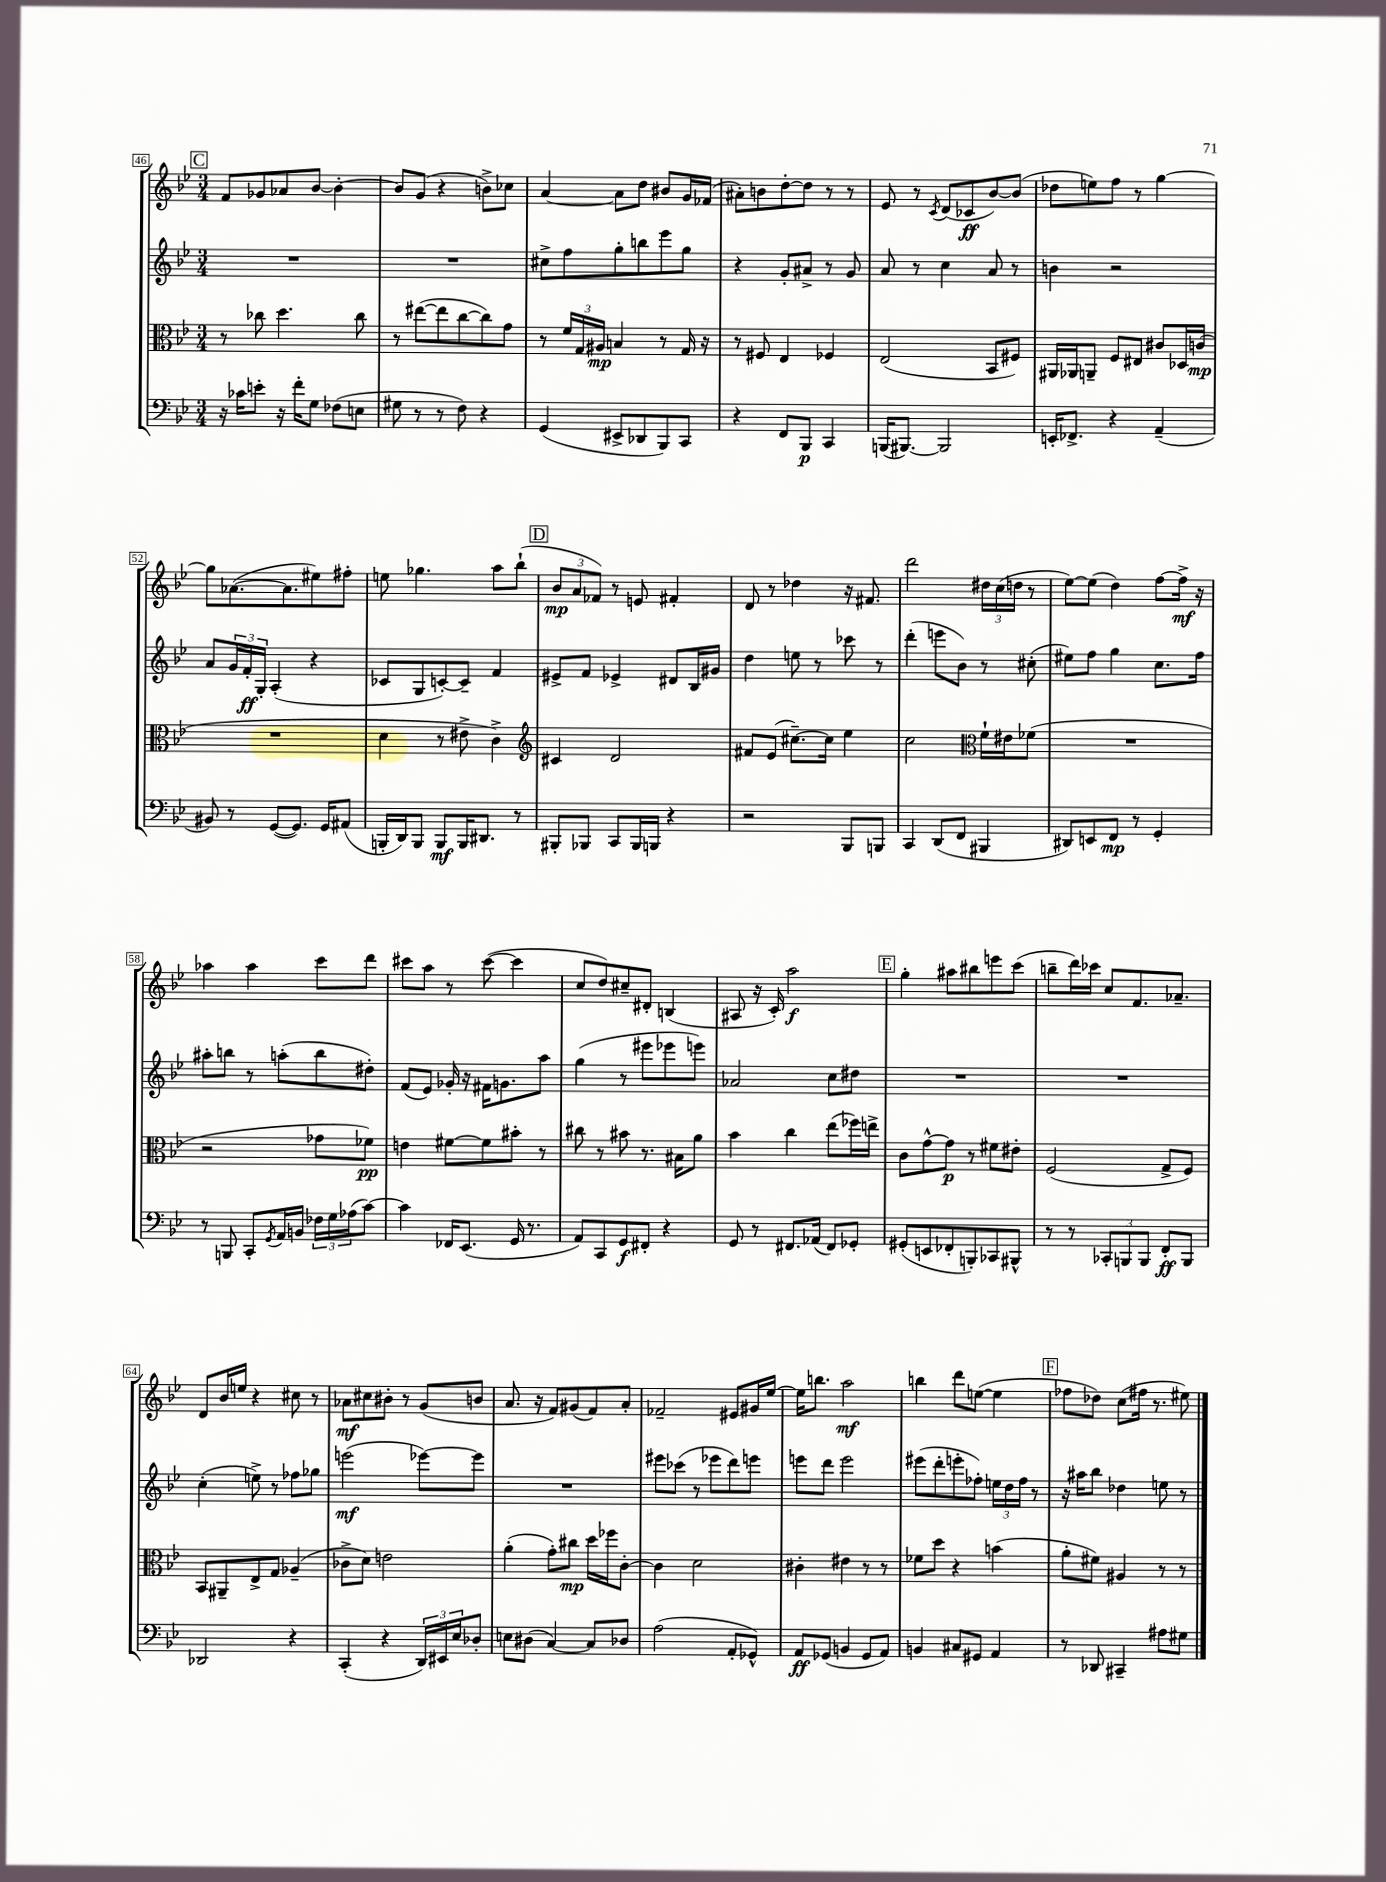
<<
\new StaffGroup <<
\new Staff = "s0" {
    \clef treble \key bes \major \numericTimeSignature \time 3/4
    \mark \markup { \box "C" } f'8 ges'8 aes'8 bes'8~ bes'4~-. |
    bes'8 g'8( r4 b'8->) ces''8 |
    a'4~ a'8 d''8 bis'8 g'16 fes'16( |
    ais'8-.) b'8 d''8~-. d''8 r8 r8 |
    ees'8 r8 \acciaccatura { c'8 } d'8( ces'8\ff bes'8~) bes'8( |
    des''8 e''8) f''8 r8 g''4~ |
    g''8 aes'8.~( aes'8. eis''8) fis''8-. |
    e''8 ges''4. a''8 bes''8-!( |
    \mark \markup { \box "D" } \tuplet 3/2 { bes'8\mp a'8 fes'8) } r8 e'8 fis'4-. |
    d'8 r8 des''4 r16 fis'8. |
    d'''2 \tuplet 3/2 { dis''16 c''16( d''16 } r8 |
    ees''8~) ees''8( d''4) f''8~ f''16->\mf r16 |
    aes''4 aes''4 c'''8 d'''8 |
    cis'''8 a''8 r8 cis'''8~( cis'''4 |
    c''8 d''8) cis''8-- dis'8-. b4( |
    ais8 r16 c'16-.) a''2\f |
    \mark \markup { \box "E" } g''4-. ais''8 bis''8 e'''8 c'''8( |
    b''8-- d'''16) ces'''16 c''8 f'8. aes'8.-- |
    d'8 bes'16 e''16 r4 cis''8 r8 |
    aes'8\mf cis''8 bis'8-. r8 g'8( b'8 |
    a'8. r16 f'8) gis'8( f'8) a'8-. |
    fes'2-- eis'8 gis'16 ees''16~ |
    ees''16 b''8. a''2\mf |
    b''4 d'''8 e''8~( e''4 |
    \mark \markup { \box "F" } fes''8 des''8) c''8( fis''16 r8. eis''8) \bar "|." |
}
\new Staff = "s1" {
    \clef treble \key bes \major \numericTimeSignature \time 3/4
    \mark \markup { \box "C" } R2. |
    R2. |
    cis''8-> f''8 g''8-. b''8 ees'''8 g''8 |
    r4 g'8-. ais'8-> r8 g'8 |
    a'8 r8 c''4 a'8 r8 |
    b'4 r2 |
    a'8 \tuplet 3/2 { g'16 f'16-.\ff g16-. } a4-.( r4 |
    ces'8 g8 c'8~-.) c'8-- f'4 |
    \mark \markup { \box "D" } eis'8-> f'8 ees'4-> dis'8 bes16 gis'16 |
    d''4 e''8 r8 ces'''8 r8 |
    d'''4-.( e'''8 bes'8) r8 cis''8-.( |
    eis''8) f''8 g''4 c''8. f''16 |
    ais''8-. b''8 r8 a''8-.( b''8 dis''8-.) |
    f'8( ees'8) ges'16-. r16 fis'16 g'8. a''8 |
    g''4( r8 eis'''8 ees'''8 e'''8) |
    aes'2 c''8 dis''8 |
    \mark \markup { \box "E" } R2. |
    R2. |
    c''4-.( e''8->) r8 fes''8 ges''8 |
    e'''2\mf( ees'''8~) ees'''8 |
    R2. |
    eis'''8 ces'''8( r8 ees'''8 d'''8) e'''8 |
    e'''8 d'''8 e'''2 |
    eis'''8( d'''8-. e'''8-. fes''8-.) \tuplet 3/2 { e''16 d''16 fes''16 } r8 |
    \mark \markup { \box "F" } r16 ais''16 bes''8 des''4 e''8 r8 \bar "|." |
}
\new Staff = "s2" {
    \clef alto \key bes \major \numericTimeSignature \time 3/4
    \mark \markup { \box "C" } r8 ces''8 d''4. ces''8 |
    r8 eis''8~( eis''8 c''8~ c''8) g'8 |
    r8 \tuplet 3/2 { f'16 g16 ais16\mp } b4 r8 g16 r16 |
    r8 fis8 ees4 fes4 |
    ees2( bes,8 fis8) |
    ais,16 aes,16 a,8-- f8 eis8 cis'8 des16 c'16\mp( |
    R2. |
    d'4 r8 eis'8-> c'4->) |
    \mark \markup { \box "D" } \clef treble cis'4 d'2 |
    fis'8 ees'8( cis''8.~--) cis''16 ees''4 |
    c''2 \clef alto f'16-! eis'16 fes'8( |
    R2. |
    r2 ges'8 fes'8\pp) |
    e'4 fis'8~ fis'8 bis'8-. r8 |
    cis''8 r8 bis'8 r8. bis16 a'8 |
    bes'4 c''4 ees''8( fes''16) e''16-> |
    \mark \markup { \box "E" } c'8 g'8~-^ g'8\p r8 fis'8 eis'8-. |
    f2( g8-> f8) |
    bes,8 ais,8-- ees8-> g8 aes4--( |
    ces'8-> d'8) e'2 |
    a'4-.( g'8-.) cis''8\mp d''16 fes''16 c'8~-. |
    c'4 d'2 |
    cis'4-. eis'4 r8 r8 |
    fes'8 d''8 r4 b'4( |
    \mark \markup { \box "F" } a'8-. fis'8) ais4 r8 r8 \bar "|." |
}
\new Staff = "s3" {
    \clef bass \key bes \major \numericTimeSignature \time 3/4
    \mark \markup { \box "C" } r16 ces'16 e'8-. r16 f'16-. g8 fes8( e8 |
    gis8 r8 r8 f8) r4 |
    g,4( eis,8-> des,8 bes,,8) c,8 |
    r4 f,8 bes,,8\p c,4 |
    b,,16( bis,,8.~) bis,,2 |
    e,16-. fes,8.-> r4 a,4--( |
    bis,8) r8 g,8~( g,8.) g,16 ais,8( |
    b,,16-. d,16) b,,8 b,,8\mf b,,16 dis,8. r8 |
    \mark \markup { \box "D" } bis,,8-. bes,,8 c,8 bes,,16 b,,16 r4 |
    r2 bes,,8 b,,8 |
    c,4 d,8( f,8 bis,,4 |
    dis,8) e,8 f,8\mp r8 g,4-. |
    r8 b,,8 c,8-. \acciaccatura { g,8 } a,16 b,16 \tuplet 3/2 { fes16 g16 aes16( } c'8~) |
    c'4 fes,16 ees,8.( g,16 r8. |
    a,8) c,8 g,8\f fis,8-. r4 |
    g,8 r8 fis,8. aes,16( fis,8) ges,8-. |
    \mark \markup { \box "E" } gis,8-.( e,8 fes,8-. b,,8-.) ces,8 bis,,8-^ |
    r8 r8 \tuplet 3/2 { ces,8-. b,,8 b,,8 } f,8-.\ff b,,8 |
    des,2 r4 |
    c,4-.( r4 \tuplet 3/2 { d,16) eis,16 ees16 } des8-. |
    e8 dis8( c4~) c8 des8 |
    a2( a,8-. ges,8-^) |
    a,8\ff ges,8( b,4 ges,8 a,8) |
    b,4 cis8 gis,8 a,4 |
    \mark \markup { \box "F" } r8 des,8 cis,4-- ais8 gis8 \bar "|." |
}
>>
>>
\layout { \context { \Score currentBarNumber = #46 \override BarNumber.stencil = #(make-stencil-boxer 0.1 0.3 ly:text-interface::print) } }
